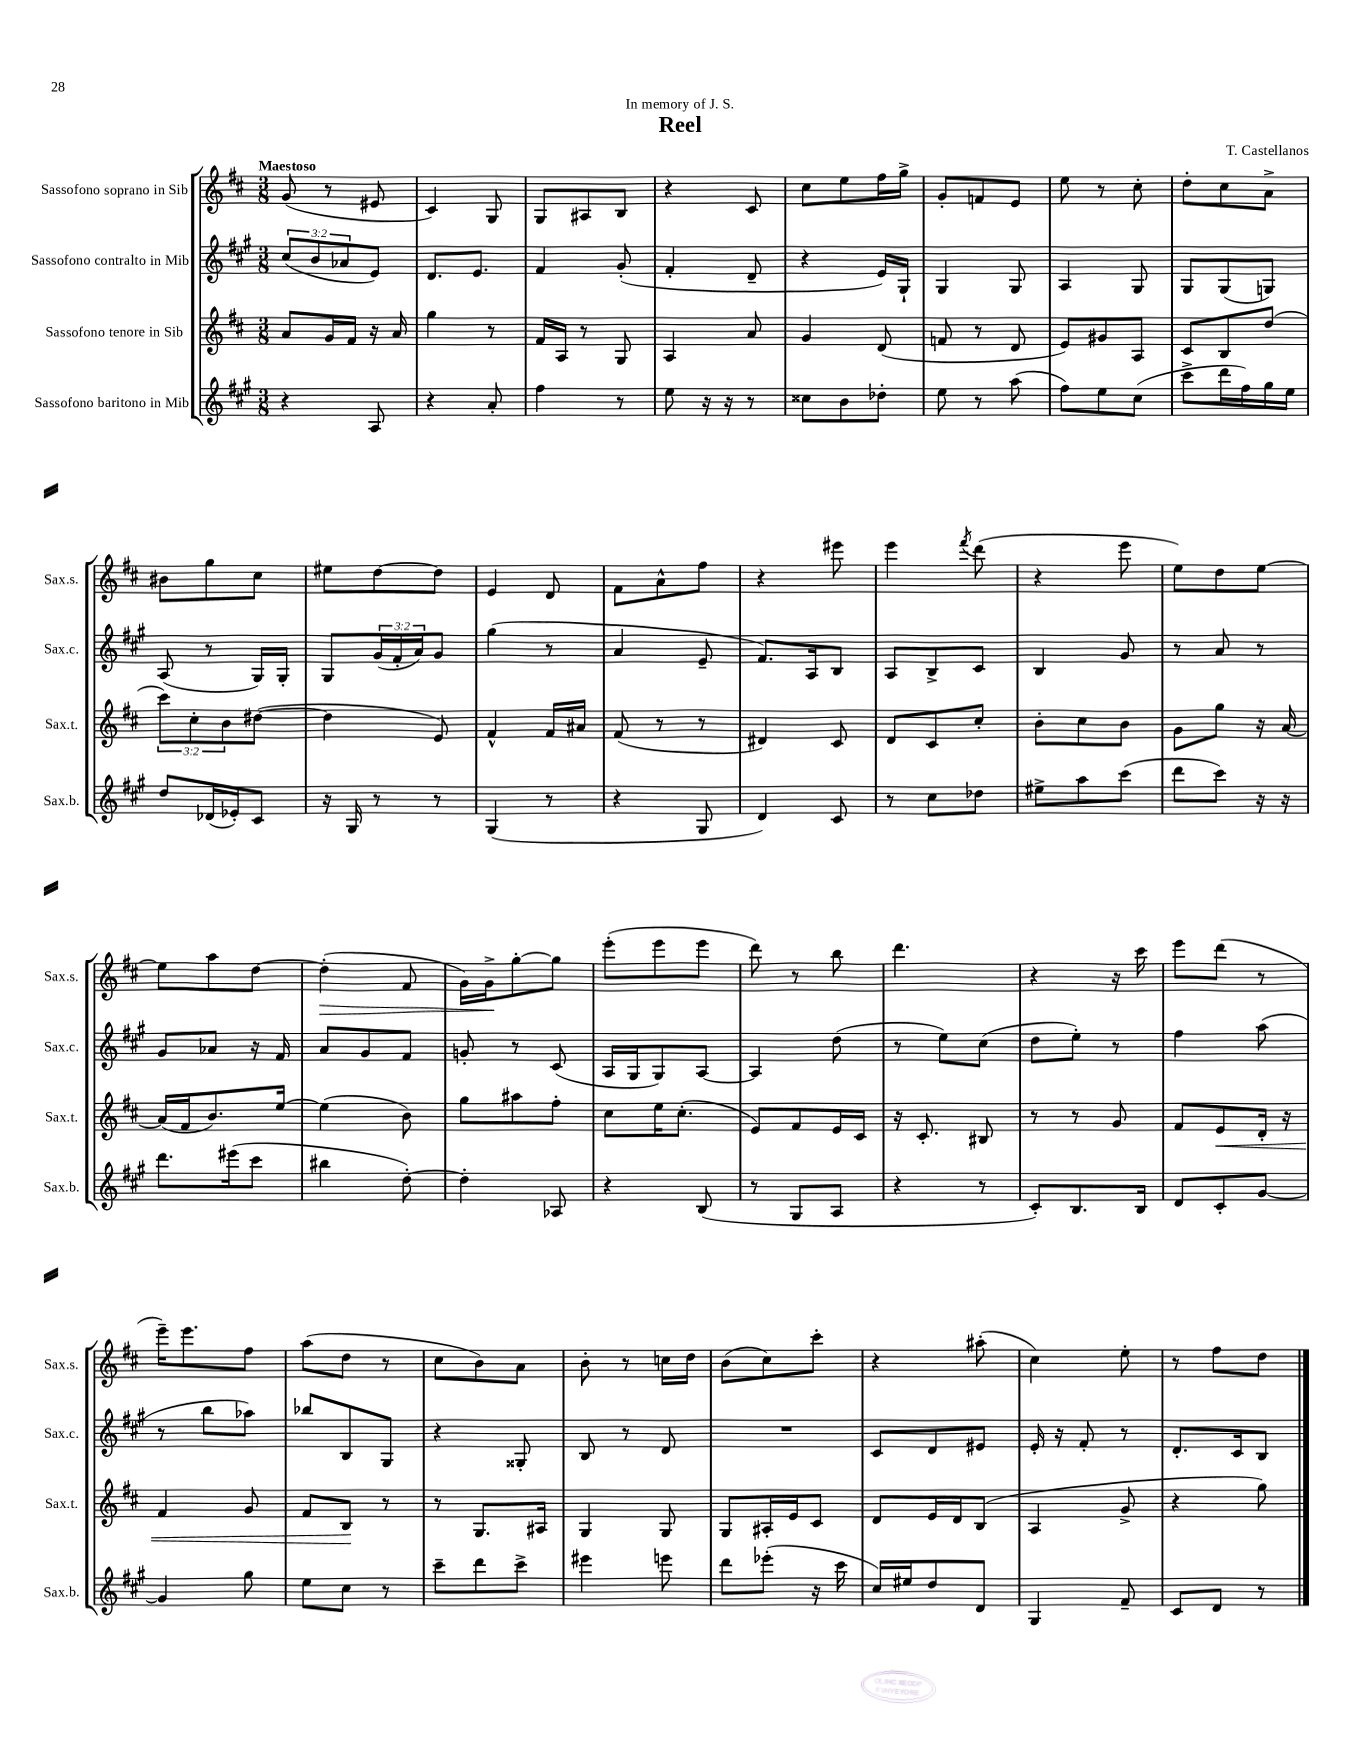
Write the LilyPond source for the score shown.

\header { title = "Reel" composer = "T. Castellanos" dedication = "In memory of J. S." }
<<
\new StaffGroup <<
\new Staff = "s0" \with { instrumentName = "Sassofono soprano in Sib" shortInstrumentName = "Sax.s." } {
    \clef treble \key d \major \numericTimeSignature \time 3/8 \tempo "Maestoso"
    g'8( r8 eis'8 |
    cis'4) g8 |
    g8 ais8 b8 |
    r4 cis'8 |
    cis''8 e''8 fis''16 g''16-> |
    g'8-. f'8 e'8 |
    e''8 r8 cis''8-. |
    d''8-. cis''8 a'8-> |
    bis'8 g''8 cis''8 |
    eis''8 d''8~ d''8 |
    e'4 d'8 |
    fis'8 a'8-^ fis''8 |
    r4 eis'''8 |
    e'''4 \acciaccatura { fis'''8 } d'''8( |
    r4 e'''8 |
    e''8) d''8 e''8~ |
    e''8 a''8 d''8~ |
    d''4-.\>( fis'8 |
    g'16) g'16->\! g''8~-. g''8 |
    e'''8-.( e'''8 e'''8 |
    d'''8) r8 b''8 |
    d'''4. |
    r4 r16 cis'''16 |
    e'''8 d'''8( r8 |
    e'''16--) e'''8. fis''8 |
    a''8( d''8 r8 |
    cis''8 b'8) a'8 |
    b'8-. r8 c''16 d''16 |
    b'8( cis''8) cis'''8-. |
    r4 ais''8-.( |
    cis''4) e''8-. |
    r8 fis''8 d''8 \bar "|." |
}
\new Staff = "s1" \with { instrumentName = "Sassofono contralto in Mib" shortInstrumentName = "Sax.c." } {
    \clef treble \key a \major \numericTimeSignature \time 3/8 \override Staff.TupletNumber.text = #tuplet-number::calc-fraction-text
    \tuplet 3/2 { cis''8( b'8 aes'8 } e'8) |
    d'8. e'8. |
    fis'4 gis'8-.( |
    fis'4-. d'8-- |
    r4 e'16) gis16-! |
    gis4 gis8 |
    a4 gis8 |
    gis8 gis8( g8) |
    a8( r8 gis16) gis16-. |
    gis8 \tuplet 3/2 { gis'16( fis'16-. a'16) } gis'8 |
    gis''4( r8 |
    a'4 e'8-- |
    fis'8.) a16 b8 |
    a8 b8-> cis'8 |
    b4 gis'8 |
    r8 a'8 r8 |
    gis'8 aes'8 r16 fis'16 |
    a'8 gis'8 fis'8 |
    g'8-. r8 cis'8( |
    a16 gis16 gis8) a8~ |
    a4 d''8( |
    r8 e''8) cis''8( |
    d''8 e''8-.) r8 |
    fis''4 a''8( |
    r8 b''8 aes''8) |
    bes''8 b8 gis8 |
    r4 gisis8-. |
    b8 r8 d'8 |
    R4. |
    cis'8 d'8 eis'8 |
    e'16-. r16 fis'8-. r8 |
    d'8.-. cis'16 b8 \bar "|." |
}
\new Staff = "s2" \with { instrumentName = "Sassofono tenore in Sib" shortInstrumentName = "Sax.t." } {
    \clef treble \key d \major \numericTimeSignature \time 3/8 \override Staff.TupletNumber.text = #tuplet-number::calc-fraction-text
    a'8 g'16 fis'16 r16 a'16 |
    g''4 r8 |
    fis'16 a16 r8 g8 |
    a4 a'8 |
    g'4 d'8( |
    f'8 r8 d'8 |
    e'8) gis'8 a8 |
    cis'8 b8 d''8( |
    \tuplet 3/2 { cis'''8) cis''8-. b'8 } dis''8~( |
    dis''4 e'8) |
    fis'4-^ fis'16 ais'16 |
    fis'8( r8 r8 |
    dis'4) cis'8 |
    d'8 cis'8 cis''8-. |
    b'8-. cis''8 b'8 |
    g'8 g''8 r16 a'16~ |
    a'16( fis'16 b'8.) e''16~ |
    e''4( b'8) |
    g''8 ais''8 fis''8-. |
    cis''8 e''16 cis''8.-.( |
    e'8) fis'8 e'16 cis'16 |
    r16 cis'8.-. bis8 |
    r8 r8 g'8 |
    fis'8 e'8\< d'16-. r16 |
    fis'4 g'8 |
    fis'8 b8\! r8 |
    r8 g8. ais16 |
    g4 g8 |
    g8 ais16-. e'16 cis'8 |
    d'8 e'16 d'16 b8( |
    a4 g'8-> |
    r4 g''8) \bar "|." |
}
\new Staff = "s3" \with { instrumentName = "Sassofono baritono in Mib" shortInstrumentName = "Sax.b." } {
    \clef treble \key a \major \numericTimeSignature \time 3/8
    r4 a8 |
    r4 a'8-. |
    fis''4 r8 |
    e''8 r16 r16 r8 |
    cisis''8 b'8 des''8-. |
    e''8 r8 a''8( |
    fis''8) e''8 cis''8( |
    cis'''8-> d'''16 fis''16) gis''16 e''16 |
    d''8 des'16( ees'16-.) cis'8 |
    r16 gis16 r8 r8 |
    gis4( r8 |
    r4 gis8 |
    d'4) cis'8 |
    r8 cis''8 des''8 |
    eis''8-> a''8 cis'''8( |
    d'''8 cis'''8) r16 r16 |
    d'''8. eis'''16( cis'''8 |
    bis''4 d''8~-.) |
    d''4-. aes8 |
    r4 b8( |
    r8 gis8 a8 |
    r4 r8 |
    cis'8-.) b8. b16 |
    d'8 cis'8-. gis'8~ |
    gis'4 gis''8 |
    e''8 cis''8 r8 |
    cis'''8-- d'''8 cis'''8-> |
    eis'''4 e'''8 |
    d'''8 ees'''8-.( r16 cis'''16 |
    cis''16) eis''16 d''8 d'8 |
    gis4 fis'8-- |
    cis'8 d'8 r8 \bar "|." |
}
>>
>>
\layout { \context { \Score \remove "Bar_number_engraver" } }
